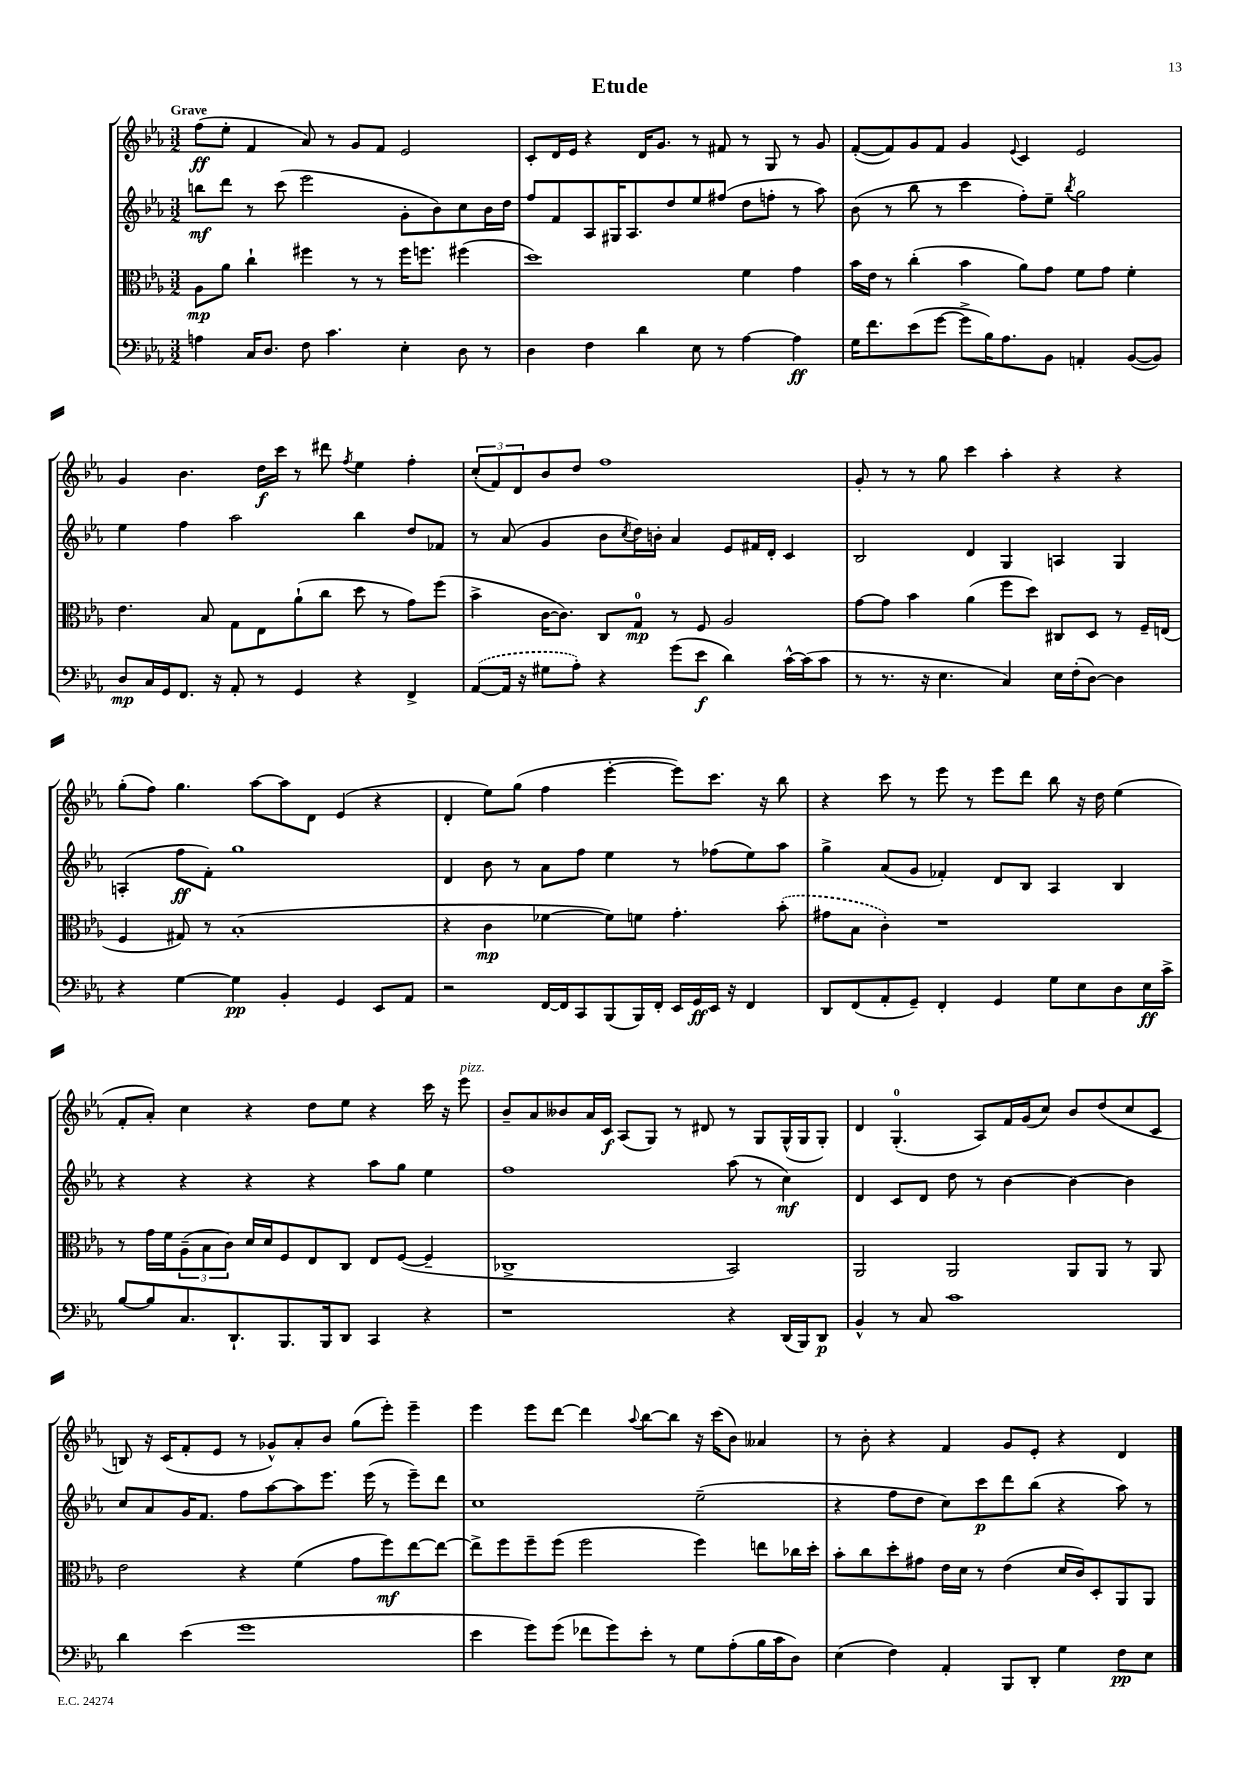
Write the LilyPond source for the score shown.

\header { title = "Etude" }
<<
\new StaffGroup <<
\new Staff = "s0" {
    \clef treble \key ees \major \numericTimeSignature \time 3/2 \tempo "Grave"
    f''8\ff( ees''8-. f'4 aes'8) r8 g'8 f'8 ees'2 |
    c'8-. d'16 ees'16 r4 d'16 g'8. r8 fis'8 r8 g8 r8 g'8 |
    f'8~-.( f'8) g'8 f'8 g'4 \appoggiatura { ees'8 } c'4 ees'2 |
    g'4 bes'4. d''16\f c'''16 r8 dis'''8 \acciaccatura { f''8 } ees''4 f''4-. |
    \tuplet 3/2 { c''8-.( f'8) d'8 } bes'8 d''8 f''1 |
    g'8-. r8 r8 g''8 c'''4 aes''4-. r4 r4 |
    g''8-.( f''8) g''4. aes''8~ aes''8 d'8 ees'4( r4 |
    d'4-. ees''8) g''8( f''4 ees'''4~-. ees'''8) c'''8. r16 bes''8 |
    r4 c'''8 r8 ees'''8 r8 ees'''8 d'''8 bes''8 r16 d''16 ees''4( |
    f'8-. aes'8-.) c''4 r4 d''8 ees''8 r4 c'''16 r16 ees'''8^\markup { \italic "pizz." } |
    bes'8-- aes'8 beses'8 aes'16 c'16\f aes8( g8) r8 dis'8 r8 g8 g16-^( g16 g8-.) |
    d'4 g4.-0-.( aes8) f'16 g'16( c''8) bes'8 d''8( c''8 c'8 |
    b8) r16 c'16( f'8-. ees'8 r8 ges'8-^) aes'8-. bes'8 g''8( ees'''8-.) ees'''4-- |
    ees'''4 ees'''8 d'''8~ d'''4 \appoggiatura { aes''8 } bes''8~ bes''8 r16 c'''16( bes'8) aeses'4 |
    r8 bes'8-. r4 f'4 g'8 ees'8-. r4 d'4 \bar "|." |
}
\new Staff = "s1" {
    \clef treble \key ees \major \numericTimeSignature \time 3/2
    b''8\mf d'''8 r8 c'''8( ees'''2 g'8-. bes'8) c''8 bes'16 d''16 |
    f''8 f'8 aes8 gis16 aes8. d''8 ees''8 fis''8( d''8 f''8-. r8 aes''8) |
    bes'8( r8 bes''8 r8 c'''4 f''8-.) ees''8-- \acciaccatura { bes''8 } g''2 |
    ees''4 f''4 aes''2 bes''4 d''8 fes'8 |
    r8 aes'8( g'4 bes'8 \acciaccatura { c''8 } d''16) b'16-. aes'4 ees'8 fis'16 d'16-. c'4 |
    bes2 d'4 g4 a4 g4 |
    a4-.( f''8\ff f'8-.) g''1 |
    d'4 bes'8 r8 aes'8 f''8 ees''4 r8 fes''8( ees''8) aes''8 |
    g''4-> aes'8( g'8 fes'4-.) d'8 bes8 aes4 bes4 |
    r4 r4 r4 r4 aes''8 g''8 ees''4 |
    f''1 aes''8( r8 c''4\mf) |
    d'4 c'8 d'8 d''8 r8 bes'4~ bes'4~ bes'4 |
    c''8 aes'8 g'16 f'8. f''8 aes''8~ aes''8 ees'''8. ees'''16( r8 ees'''8--) d'''8 |
    c''1 ees''2--( |
    r4 f''8 d''8 c''8) c'''8\p d'''8 bes''8( r4 aes''8) r8 \bar "|." |
}
\new Staff = "s2" {
    \clef alto \key ees \major \numericTimeSignature \time 3/2
    aes8\mp aes'8 c''4-! fis''4 r8 r8 fis''16 f''8. fis''4( |
    d''1) f'4 g'4 |
    bes'16 ees'16 r8 c''4-.( bes'4 aes'8) g'8 f'8 g'8 f'4-. |
    ees'4. bes8 g8 ees8 aes'8-!( c''8 d''8 r8 g'8) f''8( |
    bes'4-> c'16~ c'8.) c8 g8-0\mp r8 f8 aes2 |
    g'8~ g'8 bes'4 aes'4( f''8 d''8) cis8 d8 r8 f16-- e16( |
    f4 gis8) r8 bes1-.( |
    r4 c'4\mp fes'4~ fes'8) f'8 g'4.-. \once \slurDashed bes'8-.( |
    gis'8 bes8 c'4-.) r1 |
    r8 g'16 f'16 \tuplet 3/2 { aes8--( bes8 c'8) } d'16 d'16 f8 ees8 c8 ees8 f8~( f4-- |
    ces1-> bes,2) |
    aes,2 aes,2 aes,8 aes,8 r8 aes,8 |
    ees'2 r4 f'4( g'8 f''8\mf) ees''8~ ees''8~ |
    ees''8-> f''8 f''8-- f''8( f''2 f''4) e''8 ces''16 d''16-. |
    bes'8-. c''8 d''8-. gis'8 ees'16 d'16 r8 ees'4( d'16 c'16) d8-. aes,8 aes,8 \bar "|." |
}
\new Staff = "s3" {
    \clef bass \key ees \major \numericTimeSignature \time 3/2
    a4 c16 d8. f8 c'4. ees4-. d8 r8 |
    d4 f4 d'4 ees8 r8 aes4~ aes4\ff |
    g16 f'8. ees'8( g'8~ g'8-> bes16) aes8. bes,8 a,4-. bes,8~( bes,8) |
    d8\mp c16 g,16 f,8. r16 aes,8-. r8 g,4 r4 f,4-> |
    \once \slurDashed aes,8~( aes,16 r16 gis8 aes8-.) r4 g'8( ees'8\f d'4) c'16~-^ c'16( c'8 |
    r8 r8. r16 ees4. c4) ees16 f16-.( d8~) d4 |
    r4 g4~ g4\pp bes,4-. g,4 ees,8 aes,8 |
    r2 f,16~ f,16 c,8 bes,,8( bes,,16) f,16-. ees,16 g,16\ff ees,16 r16 f,4 |
    d,8 f,8( aes,8-. g,8--) f,4-. g,4 g8 ees8 d8 ees16\ff c'16-> |
    bes8~ bes8 c8. d,8.-! bes,,8. bes,,16 d,8 c,4 r4 |
    r1 r4 d,16( bes,,16) d,8\p |
    bes,4-^ r8 c8 c'1 |
    d'4 ees'4( g'1 |
    ees'4 g'8) g'8( fes'8 g'8) ees'8-. r8 g8 aes8-.( bes16 c'16 d8) |
    ees4( f4) aes,4-. bes,,8 d,8-. g4 f8\pp ees8 \bar "|." |
}
>>
>>
\layout { \context { \Score \remove "Bar_number_engraver" } }
